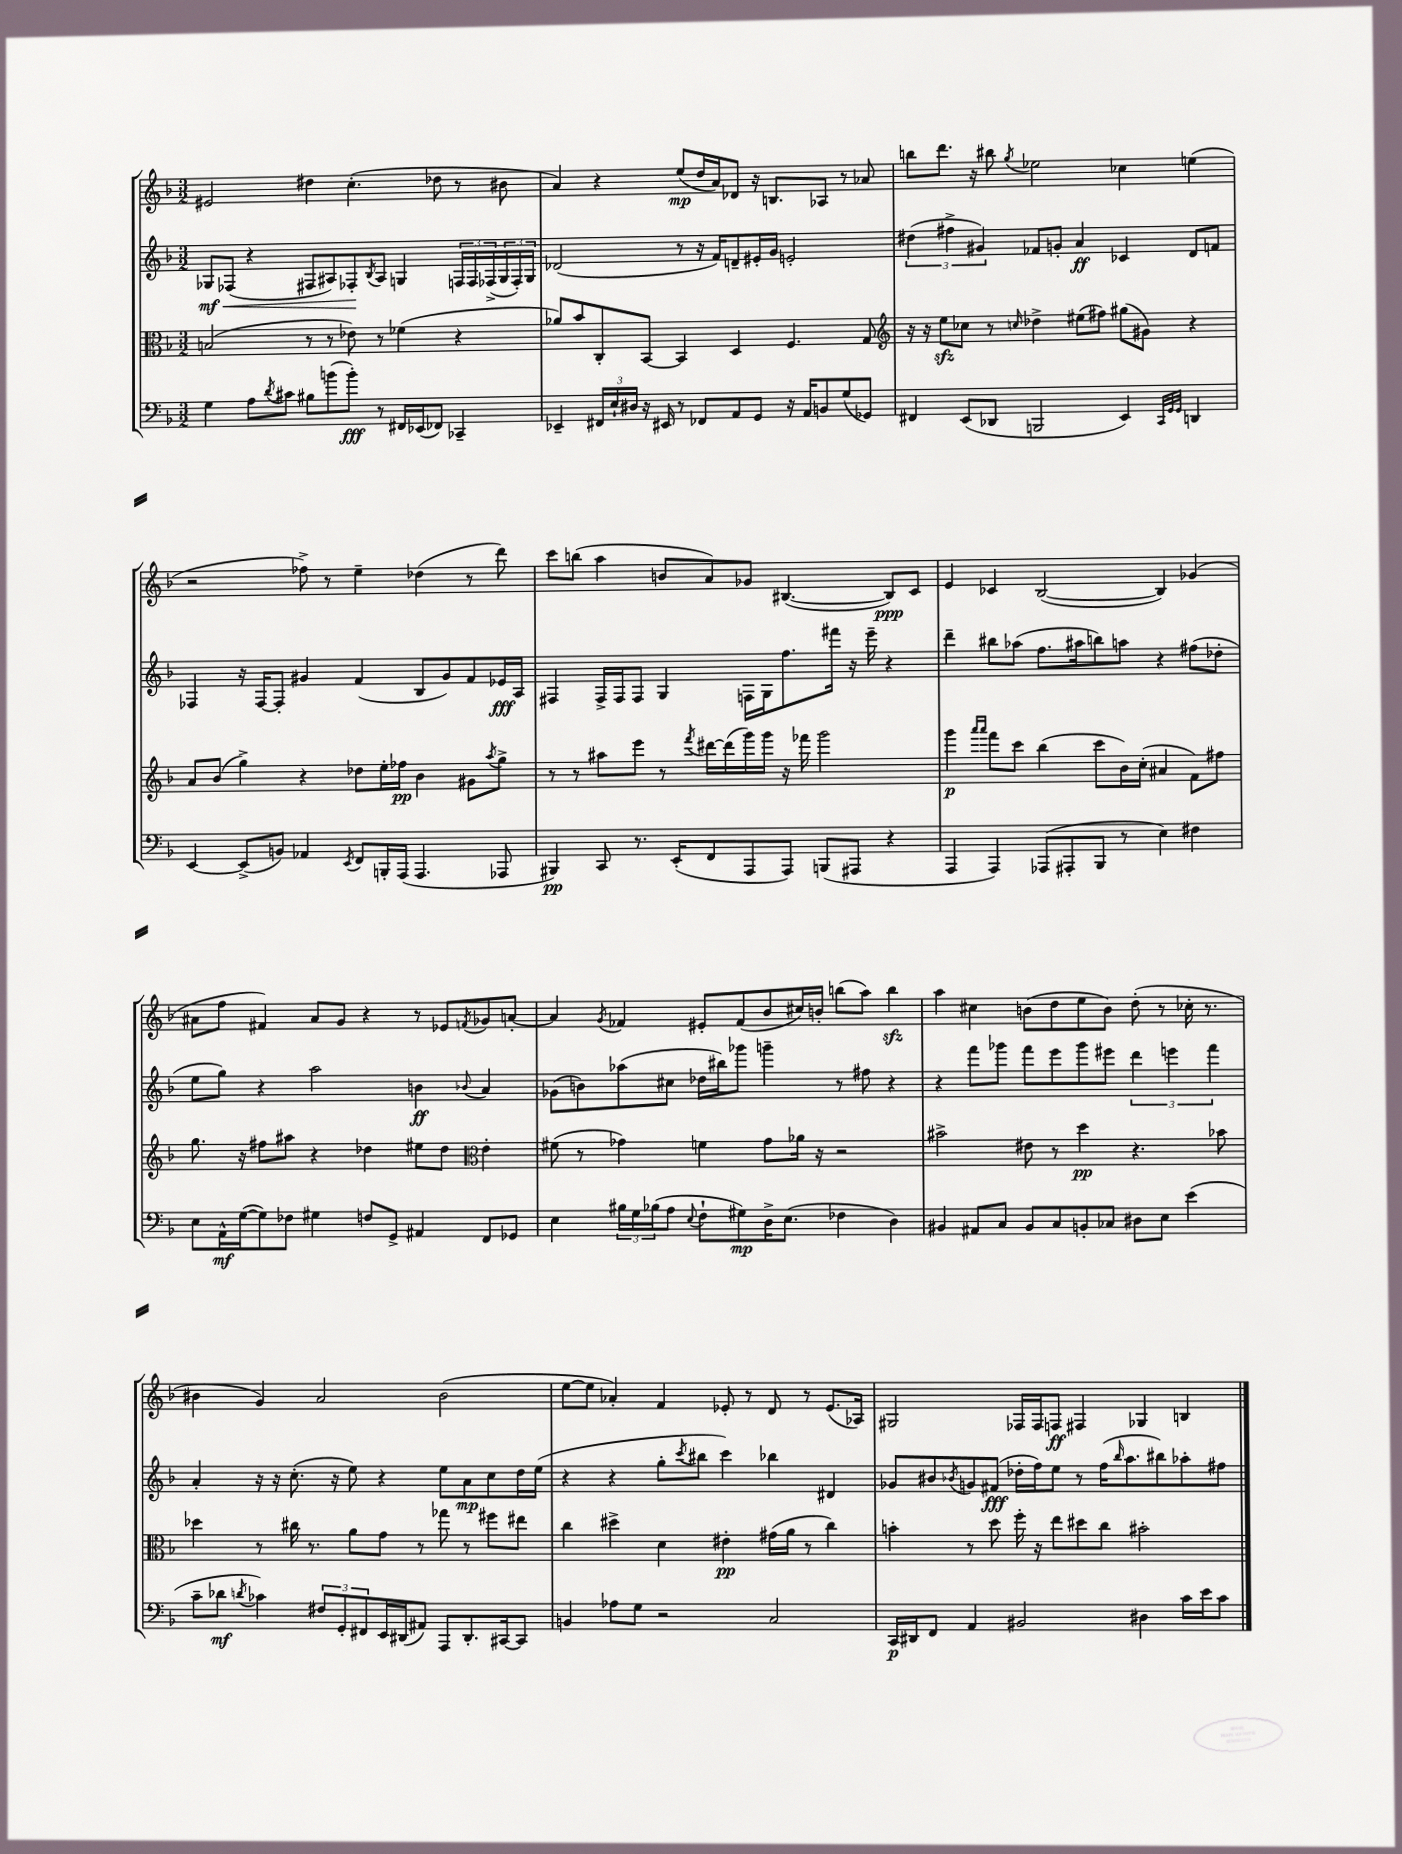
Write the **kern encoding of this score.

**kern	**kern	**kern	**kern
*staff4	*staff3	*staff2	*staff1
*clefF4	*clefC3	*clefG2	*clefG2
*k[b-]	*k[b-]	*k[b-]	*k[b-]
*M3/2	*M3/2	*M3/2	*M3/2
4G	(2B	8G-	2e#
.	.	(8F-	.
8A	.	4r	.
8qd	.	.	.
8c#	.	.	.
8B#	8r	8F#	4dd#
(8b	8r	8A#)	.
8b')	8e-)	8F-'	(4.cc'
.	.	8qB-	.
8r	8r	8A#	.
16FF#	(4f-	4G	.
(16EE-	.	.	.
8FF-)	.	.	8dd-
4CC-~	4r	24F	8r
.	.	24F	.
.	.	(24F-^	.
.	.	24G	8b#
.	.	24F-')	.
.	.	24G	.
=	=	=	=
4EE-~	8a-)	(2d-	4a)
.	8b-	.	.
24FF#	8C'	.	4r
24E`	.	.	.
24D#	.	.	.
16r	[8BB-	.	.
16EE#	.	.	.
8r	4BB-]	8r	(8ee
8FF-	.	16r	16dd
.	.	16f)	16a)
8AA	4D	8d~	8d-
8GG	.	16e#'	16r
.	.	16g	8.B
16r	4.F	2e'	.
16AA	.	.	.
8BB	.	.	8A-
(8G	.	.	8r
8GG-)	8G	.	8a-
=	=	=	=
*	*clefG2	*	*
4FF#	16r	(6dd#	8bb
.	16r	.	.
.	8ee	.	8.ddd
.	.	6ff#^	.
(8EE	8cc-	.	.
.	.	.	16r
.	.	6g#)	.
8DD-	8r	.	8bb#
.	16qqcc	.	8qgg
2BBB	4dd-^	8f-	2ee-
.	.	8g'	.
.	(8ee#	4a	.
.	8ff#)	.	.
4EE)	(8gg#	4c-	4cc-
.	8g#)	.	.
32qqCC	.	.	.
32qqGG	.	.	.
32qqGG	.	.	.
4DD	4r	8d	(4ee
.	.	8f	.
=	=	=	=
[4EE	8a	4F-	2r
.	(8b-	.	.
(8EE^]	4gg^)	16r	.
.	.	[16F-	.
8BB)	.	8F-']	.
4AA-	4r	4g#	8ff-^)
.	.	.	8r
8qEE	.	.	.
8FF	8dd-	(4f	4ee~
16BBB'	16ee'	.	.
(16AAA	16ff-	.	.
4.AAA	4b-	8B-	(4dd-
.	.	8g#)	.
.	8g#	8f	8r
.	8qaa	.	.
8AAA-	8gg^	16e-	8ddd)
.	.	16A	.
=	=	=	=
4BBB#)	8r	4F#	8ccc
.	8r	.	(8bb
8CC	8aa#	16F#^	4aa
.	.	16F#	.
8.r	8eee	8F#	.
.	8r	4G	8b
(16EE'	.	.	.
.	8qfff	.	.
8FF	[16ddd#	.	8a)
.	(16ddd#]	.	.
8AAA	16ggg)	16F	8g-
.	16ggg	16G	.
8AAA)	16r	8.ff	([4.B#
.	16fff-	.	.
(8BBB	2ggg	.	.
.	.	16fff#	.
8AAA#	.	16r	.
.	.	16eee~	.
4r	.	4r	8B#])
.	.	.	8c
=	=	=	=
4AAA	4ggg	4ddd~	4e
.	16qqaaa	.	.
.	16qqaaa	.	.
4AAA)	8fff	8bb#	4c-
.	8ccc	(8aa-	.
(8AAA-	(4bb-	8.ff	([2B-
8AAA#'	.	.	.
.	.	16aa#	.
8BBB-	8ccc	8bb)	.
8r	16b-)	8aa	.
.	(16cc'	.	.
4E)	4a#	4r	4B-])
4F#	8f)	(8ff#	(4g-
.	8ff#	8dd-'	.
=	=	=	=
8E	8.gg	8ee	8a#
16AA^^	.	8gg)	8ff
([16G	16r	.	.
8G])	8ff#	4r	4f#)
8F-	8aa#	.	.
4G#	4r	2aa	8a#
.	.	.	8g
8F	4dd-	.	4r
8GG^	.	.	.
4AA#	8ee#	4b	8r
.	8dd-	.	8e-
*	*clefC3	*	*
.	.	8qqb-	8qf
8FF	4e'	4a	8g-
8GG-	.	.	[8a'
=	=	=	=
4E	(8f#	(8g-	4a]
.	8r	8b)	.
.	.	.	8qg
24B#	4g-)	(8aa-	4f-
24G	.	.	.
(24B-	.	.	.
8A	.	8cc#	.
8qqE	.	.	.
8F`	4f	16dd-	8e#'
.	.	16bb#)	.
8G#)	.	8ggg-	(8f-
16D^	8g-	4ggg~	8b-
(8.E	.	.	.
.	16a-	.	16cc#)
.	16r	.	16b'
4F-	2r	8r	(8bb
.	.	8ff#	8aa)
4D)	.	4r	4bb
=	=	=	=
4BB#	2b#^	4r	4aa
8AA#	.	8fff	4cc#
8C	.	8ggg-	.
8BB#	8e#	8fff	(8b
8C	8r	8eee	8dd
8BB'	4dd	8ggg-	8ee
8C-	.	8eee#	8b)
8D#	4.r	6ddd	(8dd'
8E	.	.	8r
.	.	6eee	.
(4e	.	.	16cc-'
.	.	.	8.r
.	.	6fff	.
.	8b-	.	.
=	=	=	=
8c~	4dd-	4a'	4b#
8d-	.	.	.
8qd	.	.	.
4c-)	8r	16r	4g)
.	.	16r	.
.	16cc#	(8.cc'	.
.	8.r	.	.
12F#	.	.	2a
.	.	16r	.
12GG'	.	.	.
.	8a	8ee)	.
12FF#	.	.	.
16EE	8g	4r	.
(16DD#	.	.	.
8AA#)	8r	.	.
8AAA	8gg-	8ee	(2b#
8.DD#'	8r	8a	.
.	8ff#	8cc	.
[16CC#	.	.	.
8CC#]	8ee#	16dd	.
.	.	(16ee	.
=	=	=	=
4BB	4cc	4r	[8ee
.	.	.	8ee]
8A-	4dd#^	4r	4a-')
8G	.	.	.
2r	4d	8gg'	4f
.	.	8qccc	.
.	.	8bb#	.
.	4e#'	4ccc)	8e-'
.	.	.	8r
2C	(16g#	4bb-	8d
.	16a	.	.
.	8r	.	8r
.	4cc)	4d#	(8.e-
.	.	.	16A-)
=	=	=	=
16CC	4b'	8g-	2G#
16DD#	.	.	.
8FF	.	8b#	.
.	.	8qb-	.
4AA	8r	8g	.
.	8dd	(8f#	.
2BB#	16ff'	16dd-'	16F-
.	16r	16ff)	16F-
.	8ee	8ee	8F
.	8dd#	8r	4F#
.	8cc	(16ff	.
.	.	16qqbb-	.
.	.	8.aa	.
4D#	2b#'	.	4G-
.	.	8bb#)	.
16c	.	8aa-'	4B
16e	.	.	.
8c	.	8ff#	.
==	==	==	==
*-	*-	*-	*-
